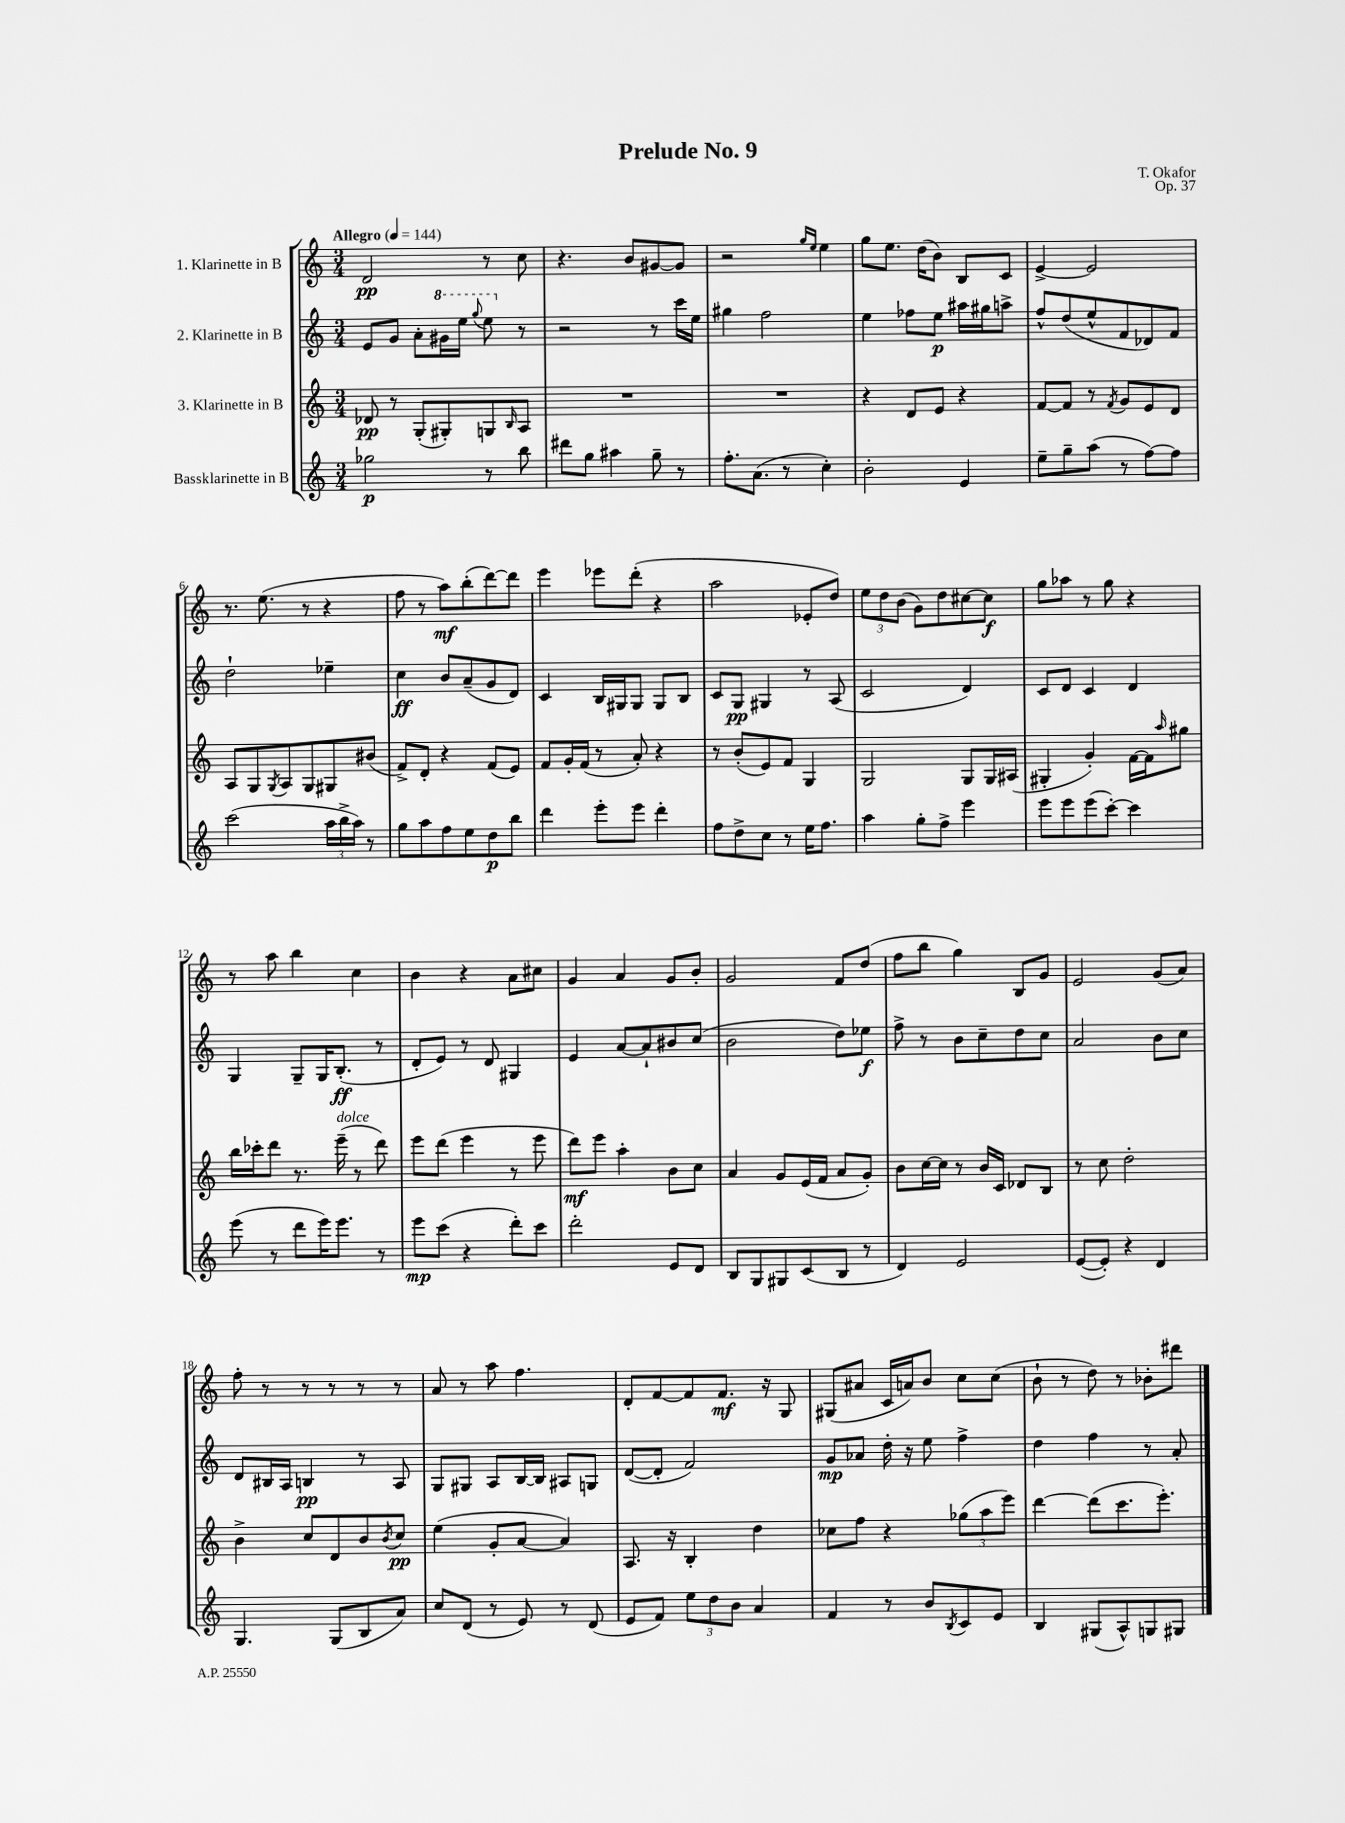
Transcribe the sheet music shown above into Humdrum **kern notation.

**kern	**kern	**kern	**kern
*staff4	*staff3	*staff2	*staff1
*clefG2	*clefG2	*clefG2	*clefG2
*k[]	*k[]	*k[]	*k[]
*M3/4	*M3/4	*M3/4	*M3/4
*MM144	*MM144	*MM144	*MM144
2gg-	8d-	8e	2d
.	8r	8g	.
.	(8G'	8a'	.
.	8G#')	16gg#	.
.	.	16eee	.
.	.	8qqggg	.
8r	8G	8eee	8r
.	16qqB	.	.
8bb	8A	8r	8cc
=	=	=	=
8ddd#	2.r	2r	4.r
8gg	.	.	.
4aa#	.	.	.
.	.	.	8b
8gg~	.	8r	[8g#
8r	.	16ccc	8g#]
.	.	16ee	.
=	=	=	=
8.ff'	2.r	4gg#	2r
(8.a	.	.	.
.	.	2ff	.
8r	.	.	.
.	.	.	16qqgg
.	.	.	16qqee
4cc')	.	.	4ee
=	=	=	=
2b'	4r	4ee	8gg
.	.	.	8.ee
.	8d	8ff-	.
.	.	.	(16dd
.	8e	8ee	8b)
4e	4r	16aa#	8B
.	.	16gg#	.
.	.	8aa^	8c
=	=	=	=
8ee~	[8f	8ff^^	[4e^
8gg~	8f]	(8dd	.
(8aa	8r	8ee^^	2e]
.	8qf	.	.
8r	8g	8f	.
[8ff)	8e	8d-)	.
8ff]	8d	8f	.
=	=	=	=
(2ccc	8A	2dd`	8.r
.	8G	.	.
.	.	.	(8.ee
.	8qG	.	.
.	8A	.	.
.	8G	.	8r
24aa	8G#	4ee-~	4r
24bb^	.	.	.
24aa)	.	.	.
8r	(8b#	.	.
=	=	=	=
8gg	8f^)	4cc	8ff
8aa	8d'	.	8r
8ff	4r	8b	8aa)
8ee	.	(8a~	(8bb'
8dd	(8f	8g	[8ddd)
8bb	8e)	8d)	8ddd]
=	=	=	=
4ddd	8f	4c	4eee
.	16g'	.	.
.	(16f	.	.
8eee'	8r	16B	8eee-
.	.	16G#	.
8eee	8a')	8G#	(8ddd'
4ddd'	4r	8G#	4r
.	.	8B	.
=	=	=	=
8ff	8r	8c	2aa
8dd^	(8b'	8G	.
8cc	8e)	4G#	.
8r	8f	.	.
16ee	4G	8r	8e-'
8.ff	.	.	.
.	.	(8A	8dd)
=	=	=	=
4aa	2G	2c	12ee
.	.	.	12dd
.	.	.	(12b
8gg'	.	.	8g)
8ff^	.	.	8dd
4eee	8G	4d)	[8cc#
.	16G	.	8cc#]
.	(16A#	.	.
=	=	=	=
8eee	4G#'	8c	8gg
8eee	.	8d	8aa-
(8eee	4g')	4c	8r
[8ccc')	.	.	8gg
4ccc]	[16f	4d	4r
.	16f]	.	.
.	16qqaa	.	.
.	8gg#	.	.
=	=	=	=
(8eee	16bb	4G	8r
.	16ccc-'	.	.
8r	8ddd	.	8aa
8ddd	8.r	8G~	4bb
16eee)	.	16G	.
8.eee	(16eee~	(8.B'	.
.	8r	.	4cc
8r	8ddd)	8r	.
=	=	=	=
8eee	8eee	8d'	4b
(8ccc	(8ddd	8e)	.
4r	4eee	8r	4r
.	.	8d	.
8ddd')	8r	4G#	8a
8ccc	8eee	.	8cc#
=	=	=	=
2ddd'	8ddd)	4e	4g
.	8eee	.	.
.	4aa'	[8a	4a
.	.	8a`]	.
8e	8b	8b#	8g
8d	8cc	(8cc	8b'
=	=	=	=
8B	4a	2b	2g
8G	.	.	.
8G#	8g	.	.
(8c	(16e	.	.
.	16f	.	.
8B	8a	8dd)	8f
8r	8g')	8ee-	(8dd
=	=	=	=
4d)	8b	8ff^	8ff
.	[16cc	8r	8bb
.	16cc]	.	.
2e	8r	8b	4gg)
.	16b	8cc~	.
.	16c	.	.
.	8d-	8dd	8B
.	8B	8cc	8g
=	=	=	=
([8e	8r	2a	2e
8e'])	8cc	.	.
4r	2dd'	.	.
4d	.	8b	(8g
.	.	8cc	8a)
=	=	=	=
4.G	4b^	8d	8ff'
.	.	16B#	8r
.	.	16A	.
.	8cc	4B	8r
(8G	8d	.	8r
8B	8b	8r	8r
.	8qb	.	.
8a)	8cc	8A	8r
=	=	=	=
8cc	(4ee	8G	8a
(8d	.	8G#	8r
8r	8g'	8A	8aa
8e)	[8a	[16B	4.ff
.	.	16B]	.
8r	4a])	8A#	.
(8d	.	8G	.
=	=	=	=
8e	8.A	([8d	8d'
8f)	.	8d']	[8f
.	16r	.	.
12ee	4B'	2f)	8f]
12dd	.	.	.
.	.	.	8.f
12b	.	.	.
4a	4dd	.	.
.	.	.	16r
.	.	.	8G
=	=	=	=
4f	8cc-	8g	(8G#
.	8ff	8a-	8a#
8r	4r	16dd'	16c
.	.	16r	16a)
8b	.	8ee	8b
8qB	.	.	.
8c	(12gg-	4ff^	8cc
.	12aa	.	.
8e	.	.	(8cc
.	12eee)	.	.
=	=	=	=
4B	[4ddd	4dd	8b`
.	.	.	8r
(8G#	(8ddd]	4ff	8dd)
8A^^)	8.ccc	.	8r
8G	.	8r	8b-'
.	8.eee')	.	.
8G#	.	8a'	8ddd#
==	==	==	==
*-	*-	*-	*-
